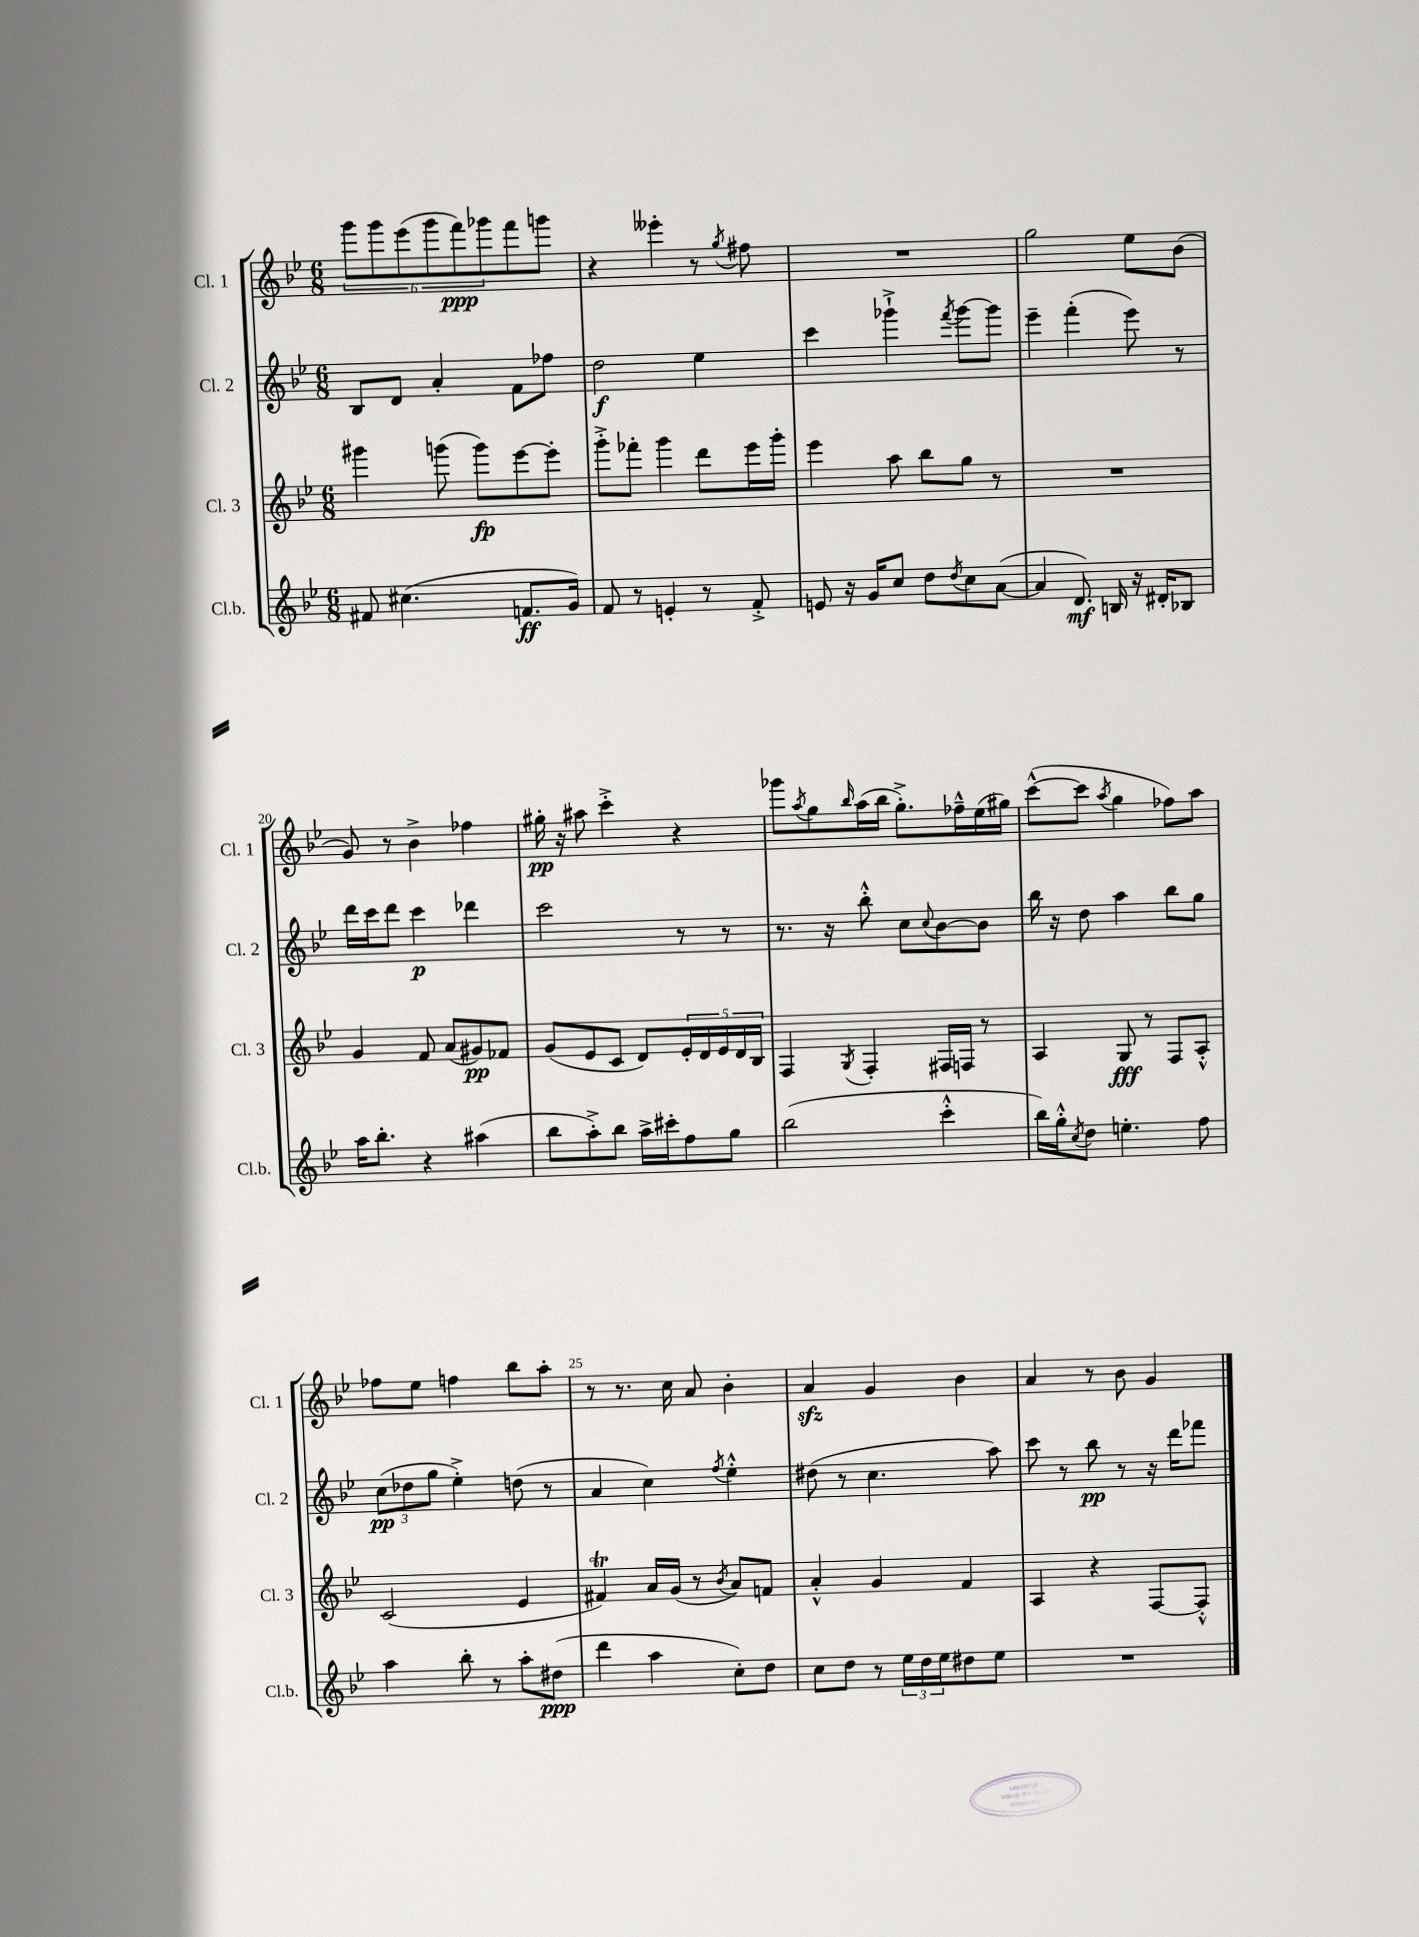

**kern	**dynam	**kern	**dynam	**kern	**dynam	**kern	**dynam
*part4	*part4	*part3	*part3	*part2	*part2	*part1	*part1
*staff4	*staff4	*staff3	*staff3	*staff2	*staff2	*staff1	*staff1
*I"Cl.b.	*	*I"Cl. 3	*	*I"Cl. 2	*	*I"Cl. 1	*
*I'Cl.b.	*	*I'Cl. 3	*	*I'Cl. 2	*	*I'Cl. 1	*
*clefG2	*	*clefG2	*	*clefG2	*	*clefG2	*
*k[b-e-]	*	*k[b-e-]	*	*k[b-e-]	*	*k[b-e-]	*
*M6/8	*	*M6/8	*	*M6/8	*	*M6/8	*
=16	=16	=16	=16	=16	=16	=16	=16
8f#X/	.	4ggg#X\	.	8B-/L	.	12ggg\L	.
.	.	.	.	.	.	12ggg\	.
(4.cc#X\	.	.	.	8d/J	.	.	.
.	.	.	.	.	.	(12eee-\	.
.	.	(8gggn\	.	4a'/	.	12ggg\	.
.	.	.	.	.	.	12fff\)	ppp
.	.	8ggg\L)	fp	.	.	.	.
.	.	.	.	.	.	12ggg-X\	.
8.fn/L	ff	[8eee-\	.	8f\L	.	8fff\	.
.	.	8eee-'\J]	.	8ff-X\J	.	8gggn\J	.
16g/Jk)	.	.	.	.	.	.	.
=17	=17	=17	=17	=17	=17	=17	=17
8f/	.	8ggg'^\L	.	2dd\	f	4r	.
8r	.	8fff-X'\J	.	.	.	.	.
4en'/	.	4ggg\	.	.	.	4eee--X'\	.
8r	.	8ddd\L	.	4ee-\	.	8r	.
.	.	.	.	.	.	8qgg/	.
8f'^/	.	16eee-\L	.	.	.	8ff#X\	.
.	.	16ggg'\JJ	.	.	.	.	.
=18	=18	=18	=18	=18	=18	=18	=18
8en/	.	4eee-\	.	4ccc\	.	2.r	.
16r	.	.	.	.	.	.	.
16g/KL	.	.	.	.	.	.	.
8cc/J	.	8aa\	.	4ggg-X`^\	.	.	.
8dd\L	.	8bb-\L	.	.	.	.	.
8qdd/	.	.	.	8qfff/	.	.	.
8cc\	.	8gg\J	.	[8ggg-\L	.	.	.
([8a\J	.	8r	.	8ggg-\J]	.	.	.
=19	=19	=19	=19	=19	=19	=19	=19
4a/]	.	2.r	.	4eee-~\	.	2gg\	.
8.d/)	mf	.	.	(4fff'\	.	.	.
16Bn/	.	.	.	.	.	.	.
16r	.	.	.	8eee-\)	.	8ee-\L	.
16d#X'/KL	.	.	.	.	.	.	.
8B-X/J	.	.	.	8r	.	(8b-\J	.
!!LO:LB:g=z
=20	=20	=20	=20	=20	=20	=20	=20
16aa\KL	.	4g/	.	16ddd\LL	.	8g/)	.
8.bb-'\J	.	.	.	16ccc\J	.	.	.
.	.	.	.	8ddd\J	.	8r	.
4r	.	8f/	.	4ccc\	p	4b-^\	.
.	.	(8a/L	.	.	.	.	.
(4aa#X\	.	8g#X/)	pp	4ddd-X\	.	4ff-X\	.
.	.	8f-X/J	.	.	.	.	.
=21	=21	=21	=21	=21	=21	=21	=21
8bb-\L	.	(8g/L	.	2ccc\	.	16gg#X'\	pp
.	.	.	.	.	.	16r	.
8aa'^\)	.	8e-/	.	.	.	8aa#X\	.
8bb-\J	.	8c/J	.	.	.	4ccc'^\	.
16aa^\LL	.	8d/L)	.	.	.	.	.
16ccc#X'\J	.	.	.	.	.	.	.
8ff\	.	20e-'/L	.	8r	.	4r	.
.	.	20d/	.	.	.	.	.
.	.	20e-/	.	.	.	.	.
8gg\J	.	.	.	8r	.	.	.
.	.	20d/	.	.	.	.	.
.	.	20B-/JJ	.	.	.	.	.
=22	=22	=22	=22	=22	=22	=22	=22
(2bb-\	.	4F/	.	8.r	.	8ggg-X\L	.
.	.	.	.	.	.	8qaa/	.
.	.	.	.	.	.	8gg\	.
.	.	.	.	16r	.	.	.
.	.	8qG/	.	.	.	16qqbb-/	.
.	.	4F'/	.	8bb-'^^\	.	(16aa\L	.
.	.	.	.	.	.	16bb-\JJ	.
.	.	.	.	8cc\L	.	8.gg'^\L)	.
.	.	.	.	8qqcc/	.	.	.
4ccc'^^\	.	16F#X/LL	.	[8b-\	.	.	.
.	.	16Fn/JJ	.	.	.	16ff-X~^^\L	.
.	.	8r	.	8b-\J]	.	(16ee-\	.
.	.	.	.	.	.	16gg#X\JJ)	.
=23	=23	=23	=23	=23	=23	=23	=23
16bb-\LL)	.	4A/	.	16bb-\	.	([8ccc^^\L	.
16gg'^^\J	.	.	.	16r	.	.	.
8qcc/	.	.	.	.	.	.	.
8dd\J	.	.	.	8dd\	.	8ccc\J]	.
.	.	.	.	.	.	8qaa/	.
4.een'\	.	8G/	fff	4aa\	.	4gg\	.
.	.	8r	.	.	.	.	.
.	.	8F/L	.	8bb-\L	.	8ff-X\L)	.
8ff\	.	8A'^^/J	.	8gg\J	.	8aa\J	.
!!LO:LB:g=z
=24	=24	=24	=24	=24	=24	=24	=24
4aa\	.	(2c/	.	(12cc\L	pp	8ff-X\L	.
.	.	.	.	12dd-X\	.	.	.
.	.	.	.	.	.	8ee-\J	.
.	.	.	.	12gg\J	.	.	.
8bb-'\	.	.	.	4ee-'^\)	.	4ffn\	.
8r	.	.	.	.	.	.	.
8aa'\L	.	4e-/	.	(8ddn\	.	8bb-\L	.
(8dd#X\J	ppp	.	.	8r	.	8aa'\J	.
=25	=25	=25	=25	=25	=25	=25	=25
4ddd\	.	4f#Xt/)	.	4a/	.	8r	.
.	.	.	.	.	.	8.r	.
4aa\	.	16a/LL	.	4cc\)	.	.	.
.	.	(16g/JJ	.	.	.	16cc\	.
.	.	8r	.	.	.	8a/	.
.	.	8qb-/	.	8qff/	.	.	.
8cc'\L)	.	8a/L)	.	4ee-'^^\	.	4b-'\	.
8dd\J	.	8fn/J	.	.	.	.	.
=26	=26	=26	=26	=26	=26	=26	=26
8cc\L	.	4a'^^/	.	(8dd#X\	.	4azz/	.
8dd\J	.	.	.	8r	.	.	.
8r	.	4g/	.	4.cc\	.	4g/	.
24ee-\LL	.	.	.	.	.	.	.
24dd\	.	.	.	.	.	.	.
24ee-\J	.	.	.	.	.	.	.
8dd#X\	.	4f/	.	.	.	4b-\	.
8ee-\J	.	.	.	8aa\)	.	.	.
=27	=27	=27	=27	=27	=27	=27	=27
2.r	.	4A/	.	8ccc\	.	4a/	.
.	.	.	.	8r	.	.	.
.	.	4r	.	8bb-\	pp	8r	.
.	.	.	.	8r	.	8b-\	.
.	.	[8F/L	.	16r	.	4g/	.
.	.	.	.	16ddd\KL	.	.	.
.	.	8F'^^/J]	.	8fff-X\J	.	.	.
==	==	==	==	==	==	==	==
*-	*-	*-	*-	*-	*-	*-	*-
